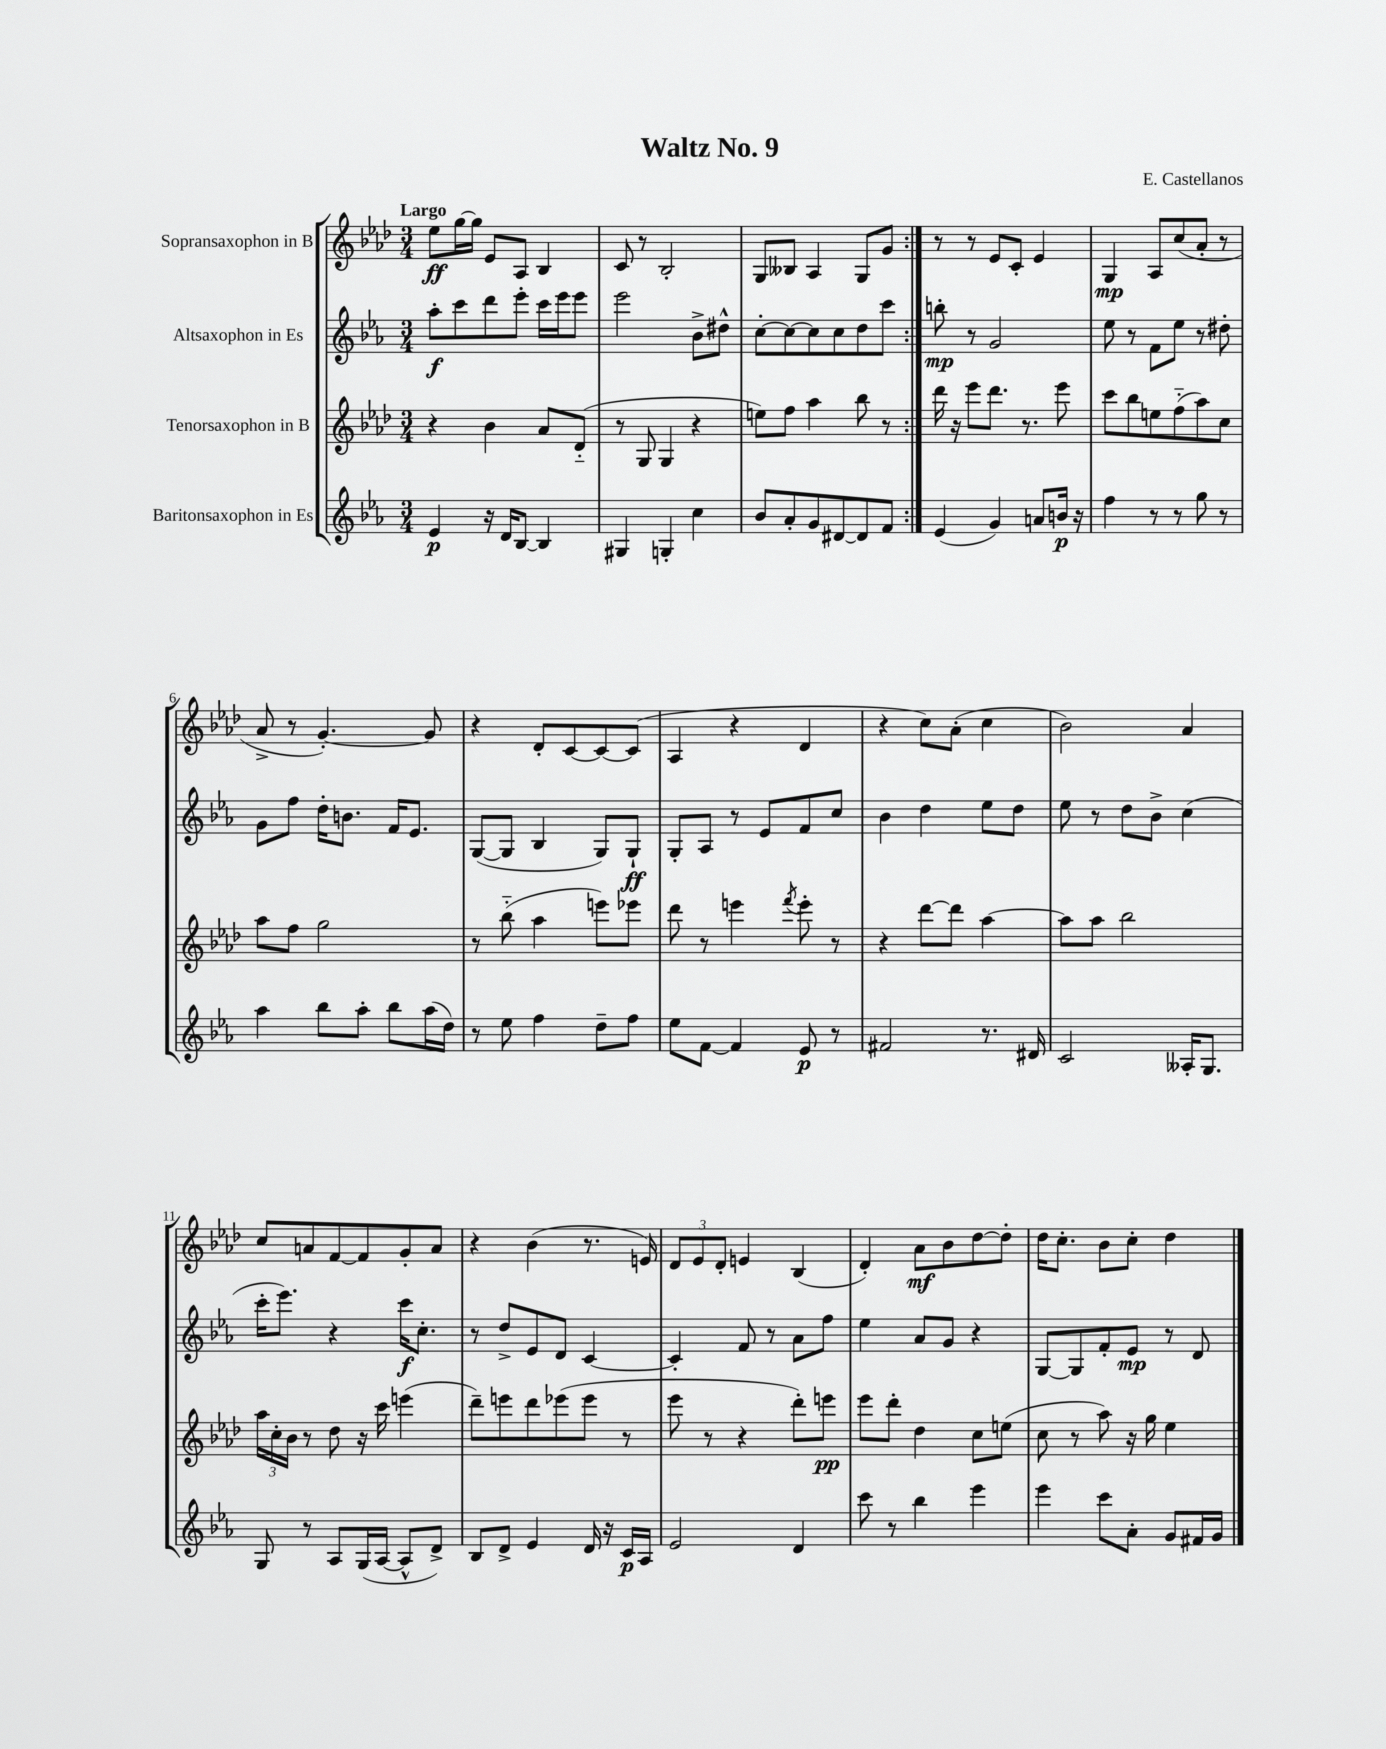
\header { title = "Waltz No. 9" composer = "E. Castellanos" }
<<
\new StaffGroup <<
\new Staff = "s0" \with { instrumentName = "Sopransaxophon in B" } {
    \clef treble \key aes \major \numericTimeSignature \time 3/4 \tempo "Largo"
    \repeat volta 2 { ees''8\ff g''16~ g''16 ees'8 aes8 bes4 |
    c'8 r8 bes2-. |
    g8 beses8 aes4 g8 g'8 | }
    r8 r8 ees'8 c'8-. ees'4 |
    g4\mp aes8 c''8( aes'8-. r8 |
    aes'8-> r8 g'4.~-.) g'8 |
    r4 des'8-. c'8~ c'8~ c'8( |
    aes4 r4 des'4 |
    r4 c''8) aes'8-.( c''4 |
    bes'2) aes'4 |
    c''8 a'8 f'8~ f'8 g'8-. a'8 |
    r4 bes'4( r8. e'16) |
    \tuplet 3/2 { des'8 ees'8 des'8-. } e'4 bes4( |
    des'4-.) aes'8\mf bes'8 des''8~ des''8-. |
    des''16 c''8.-. bes'8 c''8-. des''4 \bar "|." |
}
\new Staff = "s1" \with { instrumentName = "Altsaxophon in Es" } {
    \clef treble \key ees \major \numericTimeSignature \time 3/4
    \repeat volta 2 { aes''8-.\f c'''8 d'''8 ees'''8-. c'''16 ees'''16 ees'''8 |
    ees'''2 bes'8-> dis''8-^ |
    c''8~-. c''8~ c''8 c''8 d''8 c'''8 | }
    b''8-.\mp r8 g'2 |
    ees''8 r8 f'8 ees''8 r8 dis''8-. |
    g'8 f''8 d''16-. b'8. f'16 ees'8. |
    g8~( g8 bes4 g8) g8-!\ff |
    g8-. aes8 r8 ees'8 f'8 c''8 |
    bes'4 d''4 ees''8 d''8 |
    ees''8 r8 d''8 bes'8-> c''4( |
    c'''16-. ees'''8.) r4 c'''16\f c''8.-. |
    r8 d''8-> ees'8 d'8 c'4~ |
    c'4-. f'8 r8 aes'8 f''8 |
    ees''4 aes'8 g'8 r4 |
    g8~ g8 f'8-. ees'8\mp r8 d'8 \bar "|." |
}
\new Staff = "s2" \with { instrumentName = "Tenorsaxophon in B" } {
    \clef treble \key aes \major \numericTimeSignature \time 3/4
    \repeat volta 2 { r4 bes'4 aes'8 des'8-_( |
    r8 g8 g4 r4 |
    e''8) f''8 aes''4 bes''8 r8 | }
    des'''16 r16 ees'''8 des'''8. r8. ees'''8 |
    c'''8 bes''8 e''8 f''8-_( aes''8) c''8 |
    aes''8 f''8 g''2 |
    r8 bes''8-_( aes''4 e'''8) ees'''8 |
    des'''8 r8 e'''4 \acciaccatura { f'''8 } e'''8-. r8 |
    r4 des'''8~ des'''8 aes''4~ |
    aes''8 aes''8 bes''2 |
    \tuplet 3/2 { aes''16 c''16-. bes'16 } r8 des''8 r16 c'''16 e'''4( |
    des'''8--) e'''8 des'''8 ees'''8( ees'''8 r8 |
    ees'''8 r8 r4 des'''8-.) e'''8\pp |
    ees'''8 des'''8-. des''4 c''8 e''8( |
    c''8 r8 aes''8) r16 g''16 ees''4 \bar "|." |
}
\new Staff = "s3" \with { instrumentName = "Baritonsaxophon in Es" } {
    \clef treble \key ees \major \numericTimeSignature \time 3/4
    \repeat volta 2 { ees'4\p r16 d'16 bes8~ bes4 |
    gis4 g4-. c''4 |
    bes'8 aes'8-. g'8 dis'8~ dis'8 f'8 | }
    ees'4( g'4) a'8 b'16\p r16 |
    f''4 r8 r8 g''8 r8 |
    aes''4 bes''8 aes''8-. bes''8 aes''16( d''16) |
    r8 ees''8 f''4 d''8-- f''8 |
    ees''8 f'8~ f'4 ees'8\p r8 |
    fis'2 r8. dis'16 |
    c'2 aeses16-. g8. |
    g8 r8 aes8 g16( aes16~ aes8-^ d'8->) |
    bes8 d'8-> ees'4 d'16 r16 c'16\p aes16 |
    ees'2 d'4 |
    c'''8 r8 bes''4 ees'''4 |
    ees'''4 c'''8 aes'8-. g'8 fis'16 g'16 \bar "|." |
}
>>
>>
